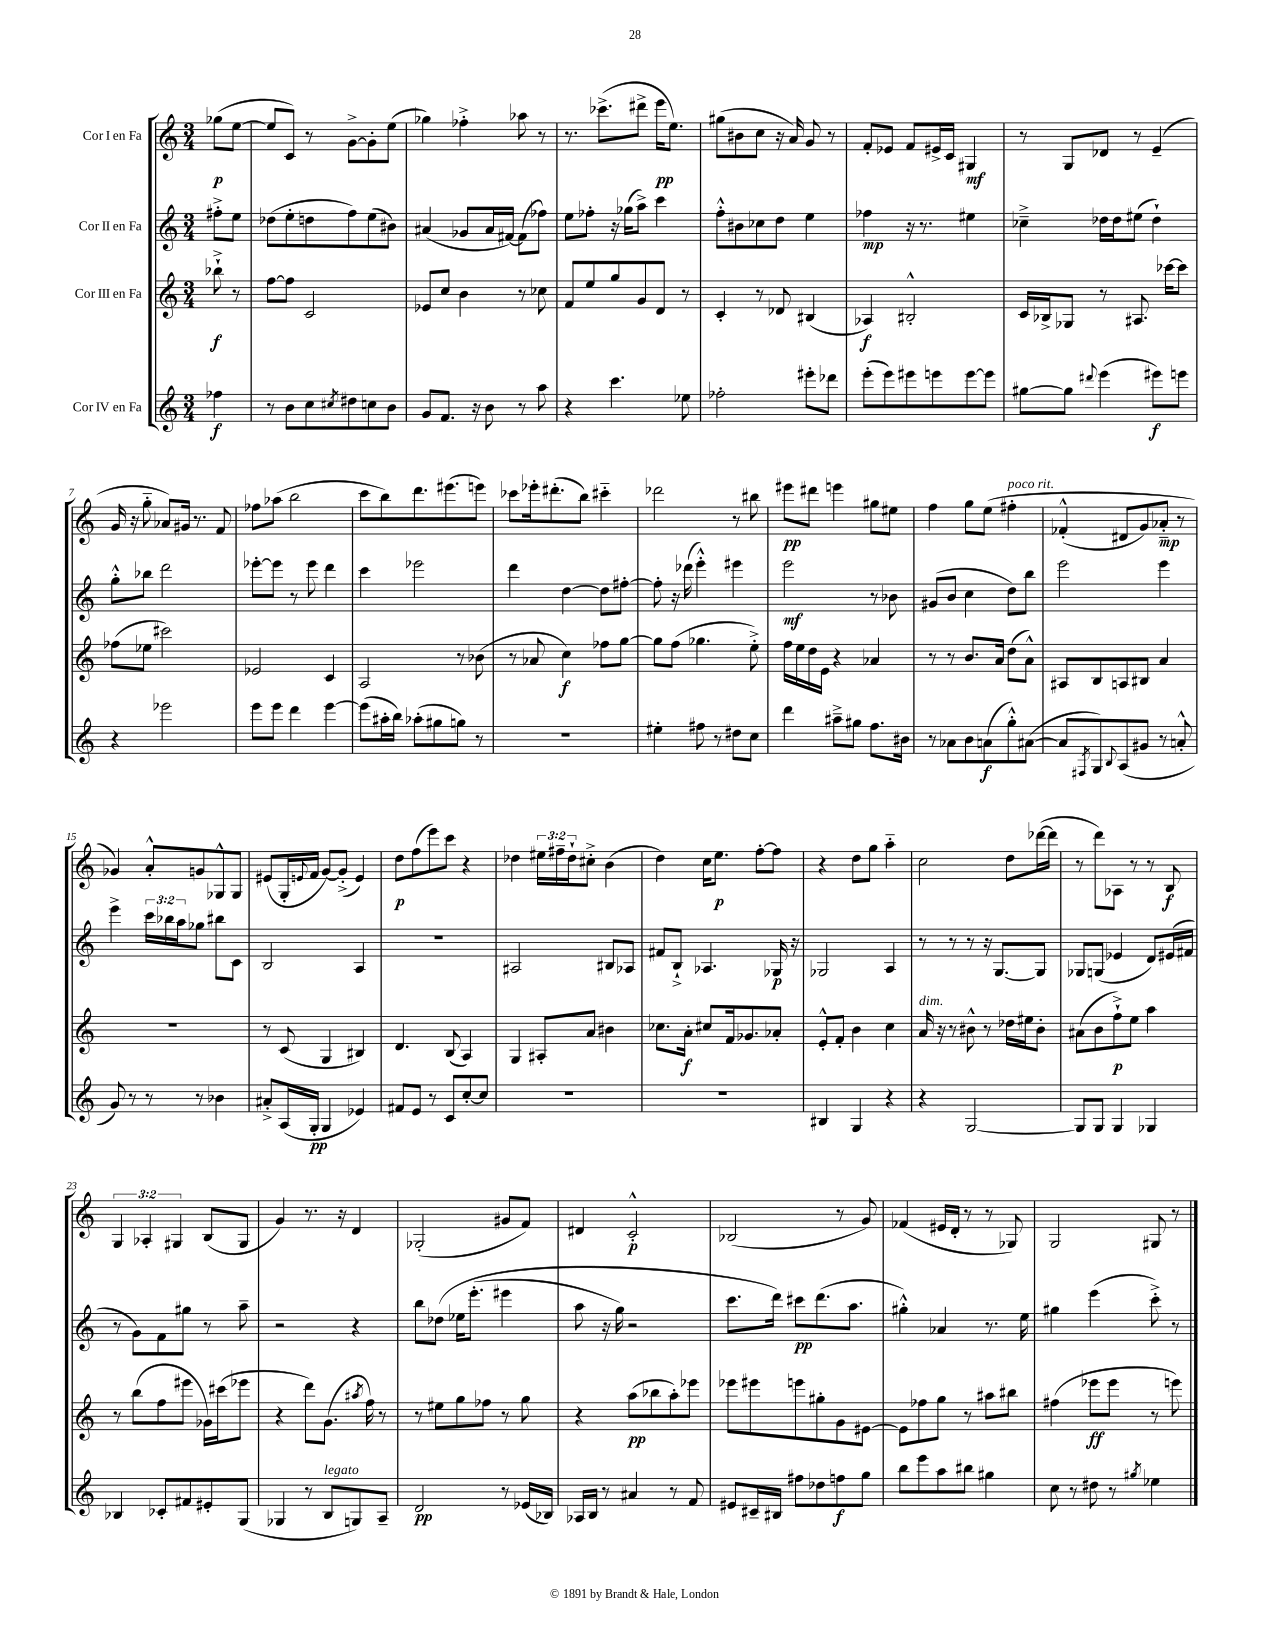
<<
\new StaffGroup <<
\new Staff = "s0" \with { instrumentName = "Cor I en Fa" } {
    \clef treble \key c \major \numericTimeSignature \time 3/4 \override Staff.TupletNumber.text = #tuplet-number::calc-fraction-text \partial 4
    ges''8\p( e''8~ |
    e''8 c'8) r8 g'8~-> g'8-. e''8( |
    ges''4) fes''4-.-> aes''8 r8 |
    r8. ces'''8.->( dis'''8-> e'''16\pp e''8.) |
    gis''8( bis'8 c''8 r16 a'16) g'8 r8 |
    f'8-. ees'8 f'8 eis'16-> c'16 gis4\mf |
    r8 g8 des'8 r8 e'4--( |
    g'16 r16 g''8-_ aes'8) gis'16 r8. f'8 |
    fes''8 aes''8( b''2 |
    c'''8 b''8) d'''8. eis'''8.( e'''8) |
    ces'''8 ees'''16-. dis'''8.-.( b''8) cis'''4-_ |
    des'''2 r8 bis''8 |
    eis'''8\pp dis'''8 e'''4 gis''8 eis''8 |
    f''4 g''8 e''8\( fis''4-.^\markup { \italic "poco rit." } |
    fes'4-.-^( dis'8 g'8) aes'8-_\mp r8 |
    ges'4\) a'8-.-^ g'8 ges8-^ ges8 |
    eis'8( g16-. \appoggiatura { e'8 } f'16 g'8~) g'8-.->( e'4) |
    d''8\p f''8( e'''8) c'''8 r4 |
    des''4 \tuplet 3/2 { eis''16 fis''16-- des''16-! } cis''8-.-> b'4( |
    d''4) c''16 e''8.\p f''8~-. f''8 |
    r4 d''8 g''8 a''4-_ |
    c''2 d''8 des'''16~( des'''16 |
    r8 d'''8) aes8 r8 r8 b8\f |
    \tuplet 3/2 { g4 aes4-. gis4 } b8( gis8 |
    g'4) r8. r16 d'4 |
    ges2-.( gis'8 f'8) |
    dis'4 c'2-.-^\p |
    bes2( r8 g'8) |
    fes'4( eis'16 d'16-. r8 r8 ges8) |
    g2 gis8 r8 \bar "|." |
}
\new Staff = "s1" \with { instrumentName = "Cor II en Fa" } {
    \clef treble \key c \major \numericTimeSignature \time 3/4 \override Staff.TupletNumber.text = #tuplet-number::calc-fraction-text \partial 4
    fis''8-.-> e''8 |
    des''8( e''8-. d''8 f''8) e''8( bis'8) |
    ais'4( ges'8 ais'16 fis'16~) fis'8( fes''8) |
    e''8 fes''8-. r16 ges''16( a''8->) c'''4 |
    f''8-.-^ bis'8 ces''8 d''8 e''4 |
    fes''4\mp r16 r8. eis''4 |
    ces''4---> des''16 des''16 eis''8( des''4-!) |
    g''8-.-^ bes''8 d'''2 |
    ees'''8~-. ees'''8 r8 ees'''8 d'''4 |
    c'''4 ees'''2 |
    d'''4 d''4~ d''8 fis''8~-. |
    fis''8-. r16 des'''16( e'''4-.-^) eis'''4 |
    e'''2\mf r8 bes'8 |
    gis'8( b'8 c''4 d''8) b''8 |
    e'''2 e'''4 |
    e'''4-> \tuplet 3/2 { c'''16 bes''16 a''16 } ges''8 bis''8 c'8 |
    b2 a4 |
    R2. |
    ais2 bis8 aes8 |
    fis'8 b8-!-> aes4. ges16\p r16 |
    ges2 a4 |
    r8 r8 r8 r16 g8.~ g8 |
    ges8 g8( ees'4 d'8) eis'16( fis'16 |
    r8 g'8) f'8 gis''8 r8 a''8-- |
    r2 r4 |
    b''8 des''8\( ees''16 e'''8.-.( eis'''4 |
    a''8 r16 g''16) r2 |
    c'''8. d'''16\) cis'''8\pp d'''8.( a''8. |
    gis''4-.-^) aes'4 r8. e''16 |
    gis''4 e'''4( c'''8-.->) r8 \bar "|." |
}
\new Staff = "s2" \with { instrumentName = "Cor III en Fa" } {
    \clef treble \key c \major \numericTimeSignature \time 3/4 \partial 4
    bes''8-!->\f r8 |
    f''8~ f''8 c'2 |
    ees'8 c''8 b'4 r8 ces''8 |
    f'8 e''8 g''8 g'8 d'8 r8 |
    c'4-. r8 des'8 bis4( |
    aes4\f) bis2-.-^ |
    c'16 bes16-> ges8 r8 ais8. ces'''16~ ces'''8 |
    fes''8( ees''8 cis'''2) |
    ees'2 c'4 |
    a2 r8 bes'8( |
    r8 aes'8 c''4\f) fes''8 g''8~ |
    g''8 f''8( ges''4. e''8-.->) |
    f''16 e''16 d''16 e'16 r4 aes'4 |
    r8 r8 b'8. a'16 d''8( a'8-^) |
    ais8 b8 a8 bis8 a'4 |
    R2. |
    r8 c'8( g4 bis4) |
    d'4. b8( a4) |
    g4 ais8-. a'8 bis'4 |
    ces''8. a'16-.\f cis''8 f'16 ges'8. aes'8-. |
    e'8-.-^ f'8-. b'4 c''4 |
    a'16^\markup { \italic "dim." } r16 r8 bis'8-^ r8 des''16 eis''16 bis'8-. |
    ais'8( b'8 f''8-!->\p) e''8 a''4 |
    r8 b''8( f''8 eis'''8 ges'16) cis'''16( ees'''8 |
    r4 d'''8) g'8.( \acciaccatura { ais''8 } f''16) r8 |
    r8 eis''8 g''8 fes''8 r8 g''8 |
    r4 a''8\pp( bes''8 a''8-.) ees'''8 |
    ees'''8 eis'''8 e'''8 gis''8-. g'8 eis'8~ |
    eis'8 fes''8 g''8 r8 ais''8 bis''8 |
    fis''4( ees'''8\ff ees'''8 r8 e'''8) \bar "|." |
}
\new Staff = "s3" \with { instrumentName = "Cor IV en Fa" } {
    \clef treble \key c \major \numericTimeSignature \time 3/4 \partial 4
    fes''4\f |
    r8 b'8 c''8 \acciaccatura { cis''8 } dis''8 c''8 b'8 |
    g'8 f'8. r16 b'8 r8 a''8 |
    r4 c'''4. ees''8 |
    fes''2-. eis'''8-. des'''8 |
    e'''8-.( e'''8) eis'''8 e'''8 e'''8~ e'''8 |
    gis''8~ gis''8 \appoggiatura { dis'''8 } e'''4( eis'''8\f) e'''8 |
    r4 ees'''2 |
    e'''8 e'''8 d'''4 e'''4~ |
    e'''8( ais''16-. b''16) aes''8-.( gis''8 g''8) r8 |
    R2. |
    eis''4-. fis''8 r8 dis''8 c''8 |
    d'''4 ais''8---> gis''8 f''8. bis'16 |
    r8 aes'8 b'8 a'8\f( g''8-.-^) ais'8~( |
    ais'8 \acciaccatura { fis8 } g8) \appoggiatura { b8 } a8( gis'8 r8 a'8-.-^ |
    g'8) r8 r8 r8 bes'4 |
    ais'8-.-> a16( g16-.\pp g4 ees'4) |
    fis'8 e'8 r8 c'8 c''8~-. c''8 |
    R2. |
    R2. |
    bis4 g4 r4 |
    r4 g2~ |
    g8 g8 g4 ges4 |
    bes4 ces'8-. fis'8 eis'8-. g8( |
    ges4 r8 b8^\markup { \italic "legato" } g8) a8-- |
    d'2\pp r8 ees'16( bes16) |
    aes16 b16 r8 ais'4 r8 f'8 |
    eis'8 cis'16-- bis16 fis''8 des''8 f''8\f g''8 |
    b''8 e'''8 a''8 bis''8 gis''4 |
    c''8 r8 dis''8 r8 \acciaccatura { gis''8 } ees''4 \bar "|." |
}
>>
>>
